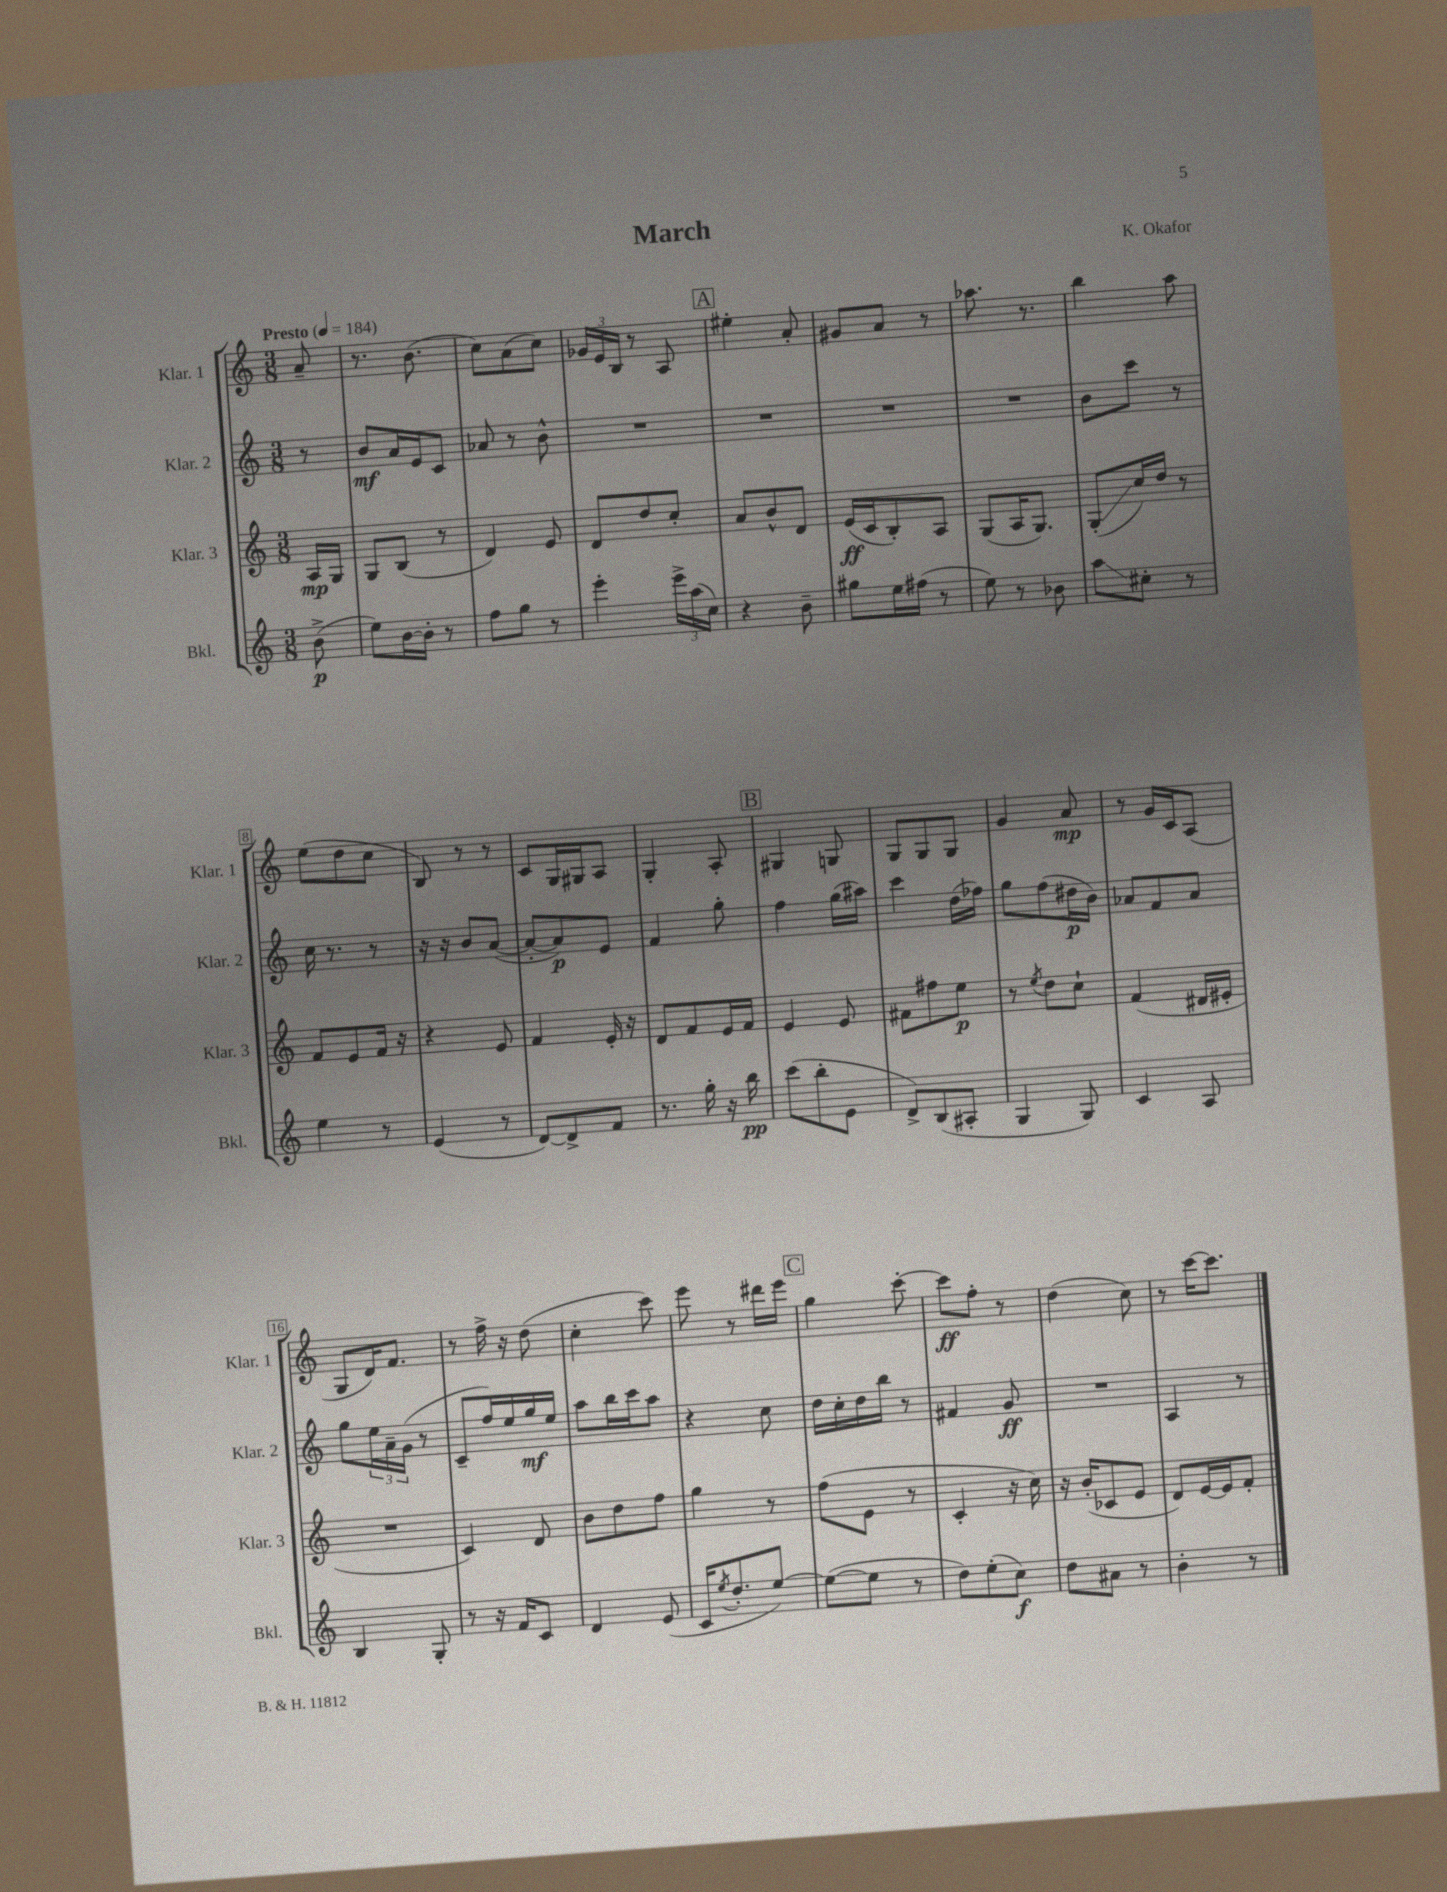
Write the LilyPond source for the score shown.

\header { title = "March" composer = "K. Okafor" }
<<
\new StaffGroup <<
\new Staff = "s0" \with { instrumentName = "Klar. 1" shortInstrumentName = "Klar. 1" } {
    \clef treble \key c \major \numericTimeSignature \time 3/8 \partial 8 \tempo "Presto" 4 = 184
    a'8-- |
    r8. b'8.( |
    c''8) a'8( c''8) |
    \tuplet 3/2 { ges'16 e'16 b16 } r8 a8 |
    \mark \markup { \box "A" } eis''4-. a'8-. |
    gis'8 a'8 r8 |
    aes''8. r8. |
    b''4 a''8 |
    e''8( d''8 c''8 |
    b8) r8 r8 |
    c'8 g16 gis16 a8 |
    g4-. a8-. |
    \mark \markup { \box "B" } gis4 g8 |
    g8 g8 g8 |
    g'4 a'8\mp |
    r8 g'16 c'16 a8( |
    g8 d'16) f'8. |
    r8 f''16-> r16 d''8( |
    c''4-. c'''8) |
    e'''8 r8 dis'''16 e'''16 |
    \mark \markup { \box "C" } g''4 c'''8~-. |
    c'''8\ff f''8-. r8 |
    d''4( c''8) |
    r8 c'''16~ c'''8. \bar "|." |
}
\new Staff = "s1" \with { instrumentName = "Klar. 2" shortInstrumentName = "Klar. 2" } {
    \clef treble \key c \major \numericTimeSignature \time 3/8 \partial 8
    r8 |
    b'8\mf a'16 e'16 c'8 |
    aes'8 r8 b'8-^ |
    R4. |
    \mark \markup { \box "A" } R4. |
    R4. |
    R4. |
    b'8 c'''8 r8 |
    c''16 r8. r8 |
    r16 r16 b'8 a'8~( |
    a'8~-. a'8\p) e'8 |
    f'4 g''8-. |
    \mark \markup { \box "B" } f''4 g''16( ais''16) |
    c'''4 d''16( fes''16) |
    g''8 f''8( dis''16\p b'16) |
    aes'8 f'8 aes'8 |
    g''8 \tuplet 3/2 { e''16 a'16-- g'16( } r8 |
    c'8-- f''16) e''16 g''16\mf e''16 |
    a''8 b''16 c'''16 a''8 |
    r4 c''8 |
    \mark \markup { \box "C" } d''16 c''16-. d''16 b''16 r8 |
    fis'4 g'8\ff |
    R4. |
    a4 r8 \bar "|." |
}
\new Staff = "s2" \with { instrumentName = "Klar. 3" shortInstrumentName = "Klar. 3" } {
    \clef treble \key c \major \numericTimeSignature \time 3/8 \partial 8
    a16\mp g16 |
    g8 b8( r8 |
    d'4) e'8 |
    d'8 d''8 c''8-. |
    \mark \markup { \box "A" } a'8 b'8-^ d'8 |
    e'16\ff( c'16 b8-.) a8 |
    g8( a16 g8.) |
    g8-.\glissando( c''16) d''16 r8 |
    f'8 e'8 f'16 r16 |
    r4 e'8 |
    f'4 e'16-. r16 |
    d'8 f'8 e'16 f'16 |
    \mark \markup { \box "B" } e'4 e'8 |
    fis'8 fis''8 e''8\p |
    r8 \acciaccatura { e''8 } d''8 c''8-! |
    f'4( dis'16 eis'16-. |
    R4. |
    c'4) d'8 |
    b'8 d''8 f''8 |
    g''4 r8 |
    \mark \markup { \box "C" } f''8( e'8 r8 |
    c'4-. r16 c''16) |
    r16 b'16-.( ces'8 e'8 |
    d'8) e'16~ e'16 f'8-. \bar "|." |
}
\new Staff = "s3" \with { instrumentName = "Bkl." shortInstrumentName = "Bkl." } {
    \clef treble \key c \major \numericTimeSignature \time 3/8 \partial 8
    b'8->\p( |
    e''8) b'16~ b'16-. r8 |
    f''8 g''8 r8 |
    e'''4-. \tuplet 3/2 { e'''16-> a''16( c''16) } |
    \mark \markup { \box "A" } r4 b'8-- |
    gis''8 e''16 fis''16( r8 |
    e''8) r8 bes'8 |
    a''8\glissando cis''8-. r8 |
    e''4 r8 |
    e'4( r8 |
    d'8~) d'8-> f'8 |
    r8. g''16-. r16 b''16\pp |
    \mark \markup { \box "B" } c'''8( b''8-. e'8 |
    d'8->) b8( ais8-. |
    g4 g8) |
    c'4 a8 |
    b4 g8-. |
    r8 r16 f'16 c'8 |
    d'4 e'8( |
    c'16 \acciaccatura { e''8 } d''8.-. e''8~) |
    \mark \markup { \box "C" } e''8~( e''8 r8 |
    d''8) e''8-.( c''8\f) |
    d''8 ais'8 r8 |
    b'4-. r8 \bar "|." |
}
>>
>>
\layout { \context { \Score \override BarNumber.stencil = #(make-stencil-boxer 0.1 0.3 ly:text-interface::print) } }
